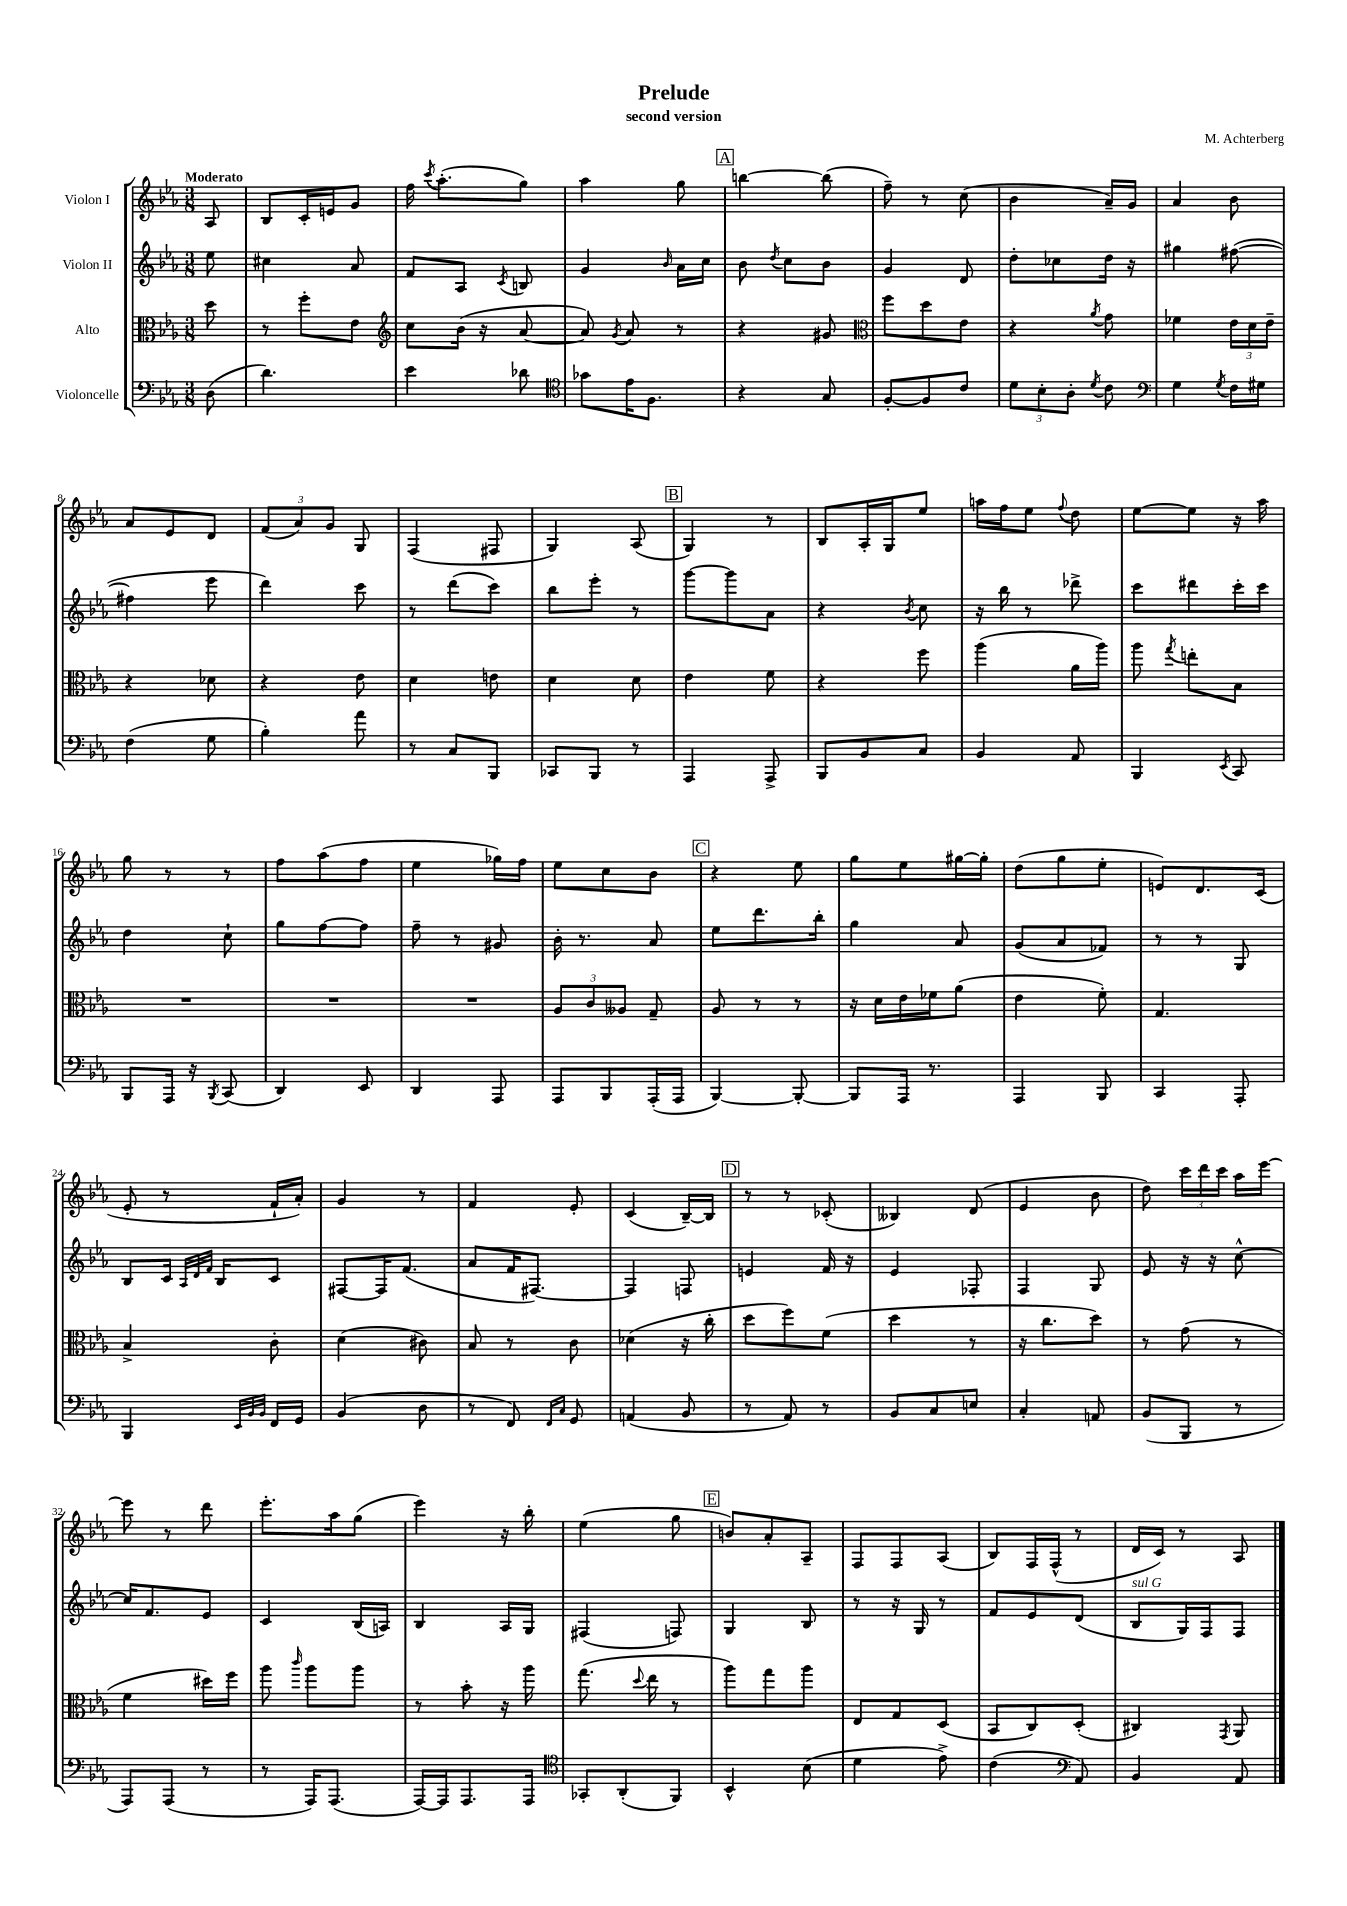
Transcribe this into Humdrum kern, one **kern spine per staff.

**kern	**kern	**kern	**kern
*part4	*part3	*part2	*part1
*staff4	*staff3	*staff2	*staff1
*I"Violoncelle	*I"Alto	*I"Violon II	*I"Violon I
*clefF4	*clefC3	*clefG2	*clefG2
*k[b-e-a-]	*k[b-e-a-]	*k[b-e-a-]	*k[b-e-a-]
*M3/8	*M3/8	*M3/8	*M3/8
=	=	=	=
!	!	!	!LO:TX:a:B:t=Moderato
(8D\	8dd\	8ee-\	8A-/
=1	=1	=1	=1
4.d\)	8r	4cc#X\	8B-/L
.	8ff'\L	.	16c'/L
.	.	.	16en/J
.	8e-\J	8a-/	8g/J
=2	=2	=2	=2
*	*clefG2	*	*
4e-\	8cc\L	8f/L	16ff\
.	.	.	8qccc/
.	.	.	(8.aa-'\L
.	(16b-\Jk	8A-/J	.
.	16r	.	.
.	.	8qc/	.
8d-X\	[8a-/	8Bn/	8gg\J)
=3	=3	=3	=3
*clefC4	*	*	*
8g-X\L	8a-/])	4g/	4aa-\
.	8qg/	.	.
16e-\K	8a-/	.	.
8.F\J	.	.	.
.	.	16qqb-/	.
.	8r	16a-\LL	8gg\
.	.	16cc\JJ	.
!!LO:REH:place=s1:t=A
=4	=4	=4	=4
4r	4r	8b-\	[4bbn\
.	.	8qdd/	.
.	.	8cc\L	.
8G/	8g#X/	8b-\J	(8bb\]
=5	=5	=5	=5
*	*clefC3	*	*
[8F'/L	8ff\L	4g/	8ff~\)
8F/]	8dd\	.	8r
8c/J	8e-\J	8d/	(8cc\
=6	=6	=6	=6
12d\L	4r	8dd'\L	4b-\
12B-'\	.	.	.
.	.	8cc-X\	.
12A-'\J	.	.	.
8qd/	8qa-/	.	.
8c\	8g\	16dd\Jk	16a-~/LL)
.	.	16r	16g/JJ
=7	=7	=7	=7
*clefF4	*	*	*
4G\	4f-X\	4gg#X\	4a-/
8qG/	.	.	.
16F\LL	24e-\LL	([8ff#X\	8b-\
.	24d\	.	.
16G#X\JJ	.	.	.
.	24e-~\JJ	.	.
!!LO:LB:g=z
=8	=8	=8	=8
(4F\	4r	4ff#X\]	8a-/L
.	.	.	8e-/
8G\	8d-X\	8eee-\	8d/J
=9	=9	=9	=9
4B-'\)	4r	4ddd\)	(12f/L
.	.	.	12a-/)
.	.	.	12g/J
8a-\	8e-\	8ccc\	8G/
=10	=10	=10	=10
8r	4d\	8r	(4F/
8C/L	.	(8ddd\L	.
8BBB-/J	8en\	8ccc\J)	8F#X/
=11	=11	=11	=11
8CC-X/L	4d\	8bb-\L	4G/)
8BBB-/J	.	8eee-'\J	.
8r	8d\	8r	(8A-/
!!LO:REH:place=s1:t=B
=12	=12	=12	=12
4AAA-/	4e-\	[8ggg\L	4G/)
.	.	8ggg\]	.
8AAA-^/	8f\	8a-\J	8r
=13	=13	=13	=13
8BBB-/L	4r	4r	8B-/L
8BB-/	.	.	16A-'/L
.	.	.	16G/J
.	.	8qb-/	.
8C/J	8ff\	8cc\	8ee-/J
=14	=14	=14	=14
4BB-/	(4aa-\	16r	16aan\LL
.	.	16bb-\	16ff\J
.	.	8r	8ee-\J
.	.	.	8qqff/
8AA-/	16a-\LL	8ddd-X^\	8dd\
.	16aa-\JJ)	.	.
=15	=15	=15	=15
4BBB-/	8aa-\	8ccc\L	[8ee-\L
.	8qgg/	.	.
.	8een'\L	8ddd#X\	8ee-\J]
8qEE-/	.	.	.
8CC/	8B-\J	16ccc'\L	16r
.	.	16ccc\JJ	16aa-\
!!LO:LB:g=z
=16	=16	=16	=16
8BBB-/L	4.r	4dd\	8gg\
16AAA-/Jk	.	.	8r
16r	.	.	.
8qBBB-/	.	.	.
(8CC/	.	8cc`\	8r
=17	=17	=17	=17
4DD/)	4.r	8gg\L	8ff\L
.	.	[8ff\	(8aa-\
8EE-/	.	8ff\J]	8ff\J
=18	=18	=18	=18
4DD/	4.r	8ff~\	4ee-\
.	.	8r	.
8AAA-/	.	8g#X/	16gg-X\LL)
.	.	.	16ff\JJ
=19	=19	=19	=19
8AAA-/L	12A-/L	16b-'\	8ee-\L
.	.	8.r	.
.	12c/	.	.
8BBB-/	.	.	8cc\
.	12A--X/J	.	.
(16AAA-'/L	8G~/	8a-/	8b-\J
16AAA-/JJ	.	.	.
!!LO:REH:place=s1:t=C
=20	=20	=20	=20
[4BBB-/)	8A-/	8ee-\L	4r
.	8r	8.ddd\	.
8BBB-'/_	8r	.	8ee-\
.	.	16bb-'\Jk	.
=21	=21	=21	=21
8BBB-/L]	16r	4gg\	8gg\L
.	16d\LL	.	.
16AAA-/Jk	16e-\	.	8ee-\
8.r	16f-X\J	.	.
.	(8a-\J	8a-/	[16gg#X\L
.	.	.	16gg#'\JJ]
=22	=22	=22	=22
4AAA-/	4e-\	(8g/L	(8dd\L
.	.	8a-/	8gg\
8BBB-/	8f'\)	8f-X/J)	8ee-'\J
=23	=23	=23	=23
4CC/	4.G/	8r	8en/L)
.	.	8r	8.d/
8AAA-'/	.	8G/	.
.	.	.	(16c/Jk
!!LO:LB:g=z
=24	=24	=24	=24
4BBB-/	4B-^/	8B-/L	8e-'/
.	.	16c/Jk	8r
.	.	32qqA-/LLL	.
.	.	32qqd/	.
.	.	32qqf/JJJ	.
.	.	16B-/KL	.
32qqEE-/LLL	.	.	.
32qqBB-/	.	.	.
32qqBB-/JJJ	.	.	.
16FF/LL	8c'\	8c/J	16f`/LL
16GG/JJ	.	.	16a-'/JJ)
=25	=25	=25	=25
(4BB-/	(4d\	[8F#X/L	4g/
.	.	16F#/K]	.
.	.	(8.f/J	.
8D\	8c#X\)	.	8r
=26	=26	=26	=26
8r	8B-/	8a-/L	4f/
8FF/)	8r	16f/K	.
.	.	[8.F#X/J)	.
16qqFF/LL	.	.	.
16qqC/JJ	.	.	.
8GG/	8c\	.	8e-'/
=27	=27	=27	=27
(4AAn/	(4d-X\	4F#/]	(4c/
8BB-/	16r	8Fn/	[16B-~/LL)
.	16cc'\	.	16B-/JJ]
!!LO:REH:place=s1:t=D
=28	=28	=28	=28
8r	8dd\L	4en/	8r
8AA-/)	8ff\)	.	8r
8r	(8f\J	16f/	(8c-X'/
.	.	16r	.
=29	=29	=29	=29
8BB-/L	4dd\	4e-/	4B--X/)
8C/	.	.	.
8En/J	8r	8F-X'/	(8d/
=30	=30	=30	=30
4C'/	16r	4F/	4e-/
.	8.cc\L	.	.
8AAn/	8dd\J)	8G/	8b-\
=31	=31	=31	=31
(8BB-/L	8r	8e-/	8dd\)
8BBB-/J	(8g\	16r	24ccc\LL
.	.	.	24ddd\
.	.	16r	.
.	.	.	24ccc\JJ
8r	8r	[8cc^^\	16aa-\LL
.	.	.	[16eee-\JJ
!!LO:LB:g=z
=32	=32	=32	=32
8AAA-/L)	4f\	16cc/KL]	8eee-\]
.	.	8.f/	.
(8AAA-/J	.	.	8r
8r	16dd#X\LL)	8e-/J	8ddd\
.	16ff\JJ	.	.
=33	=33	=33	=33
8r	8aa-\	4c/	8.eee-'\L
.	16qqccc/	.	.
16AAA-/KL)	8aa-\L	.	.
(8.AAA-/J	.	.	16aa-\k
.	8aa-\J	(16B-/LL	(8gg\J
.	.	16An/JJ)	.
=34	=34	=34	=34
[16AAA-/LL)	8r	4B-/	4eee-\)
16AAA-/J]	.	.	.
8.AAA-/	8b-'\	.	.
.	16r	16A-/LL	16r
16AAA-/Jk	16aa-\	16G/JJ	16bb-'\
=35	=35	=35	=35
*clefC4	*	*	*
8GG-X'/L	(8.gg\	(4F#X/	(4ee-\
(8AA-'/	.	.	.
.	8qqdd/	.	.
.	16ee-\	.	.
8FF/J)	8r	8Fn/)	8gg\
!!LO:REH:place=s1:t=E
=36	=36	=36	=36
4BB-^^/	8aa-\L)	4G/	8bn/L)
.	8gg\	.	8a-'/
(8B-\	8aa-\J	8B-/	8A-~/J
=37	=37	=37	=37
4d\	8E-/L	8r	8F/L
.	8G/	16r	8F/
.	.	16G/	.
8e-^\)	(8D/J	8r	(8A-/J
=38	=38	=38	=38
(4c\	8BB-/L	8f/L	8B-/L)
.	8C/)	8e-/	16F/L
.	.	.	(16F^^/JJ
*clefF4	*	*	*
8AA-/)	(8D'/J	(8d/J	8r
=39	=39	=39	=39
!	!	!LO:TX:a:i:t=sul G	!
4BB-/	4C#X/)	8B-/L	16d/LL
.	.	.	16c/JJ)
.	.	16G/L)	8r
.	.	16F/J	.
.	8qGG/	.	.
8AA-/	8AA-/	8F/J	8A-/
==	==	==	==
*-	*-	*-	*-
